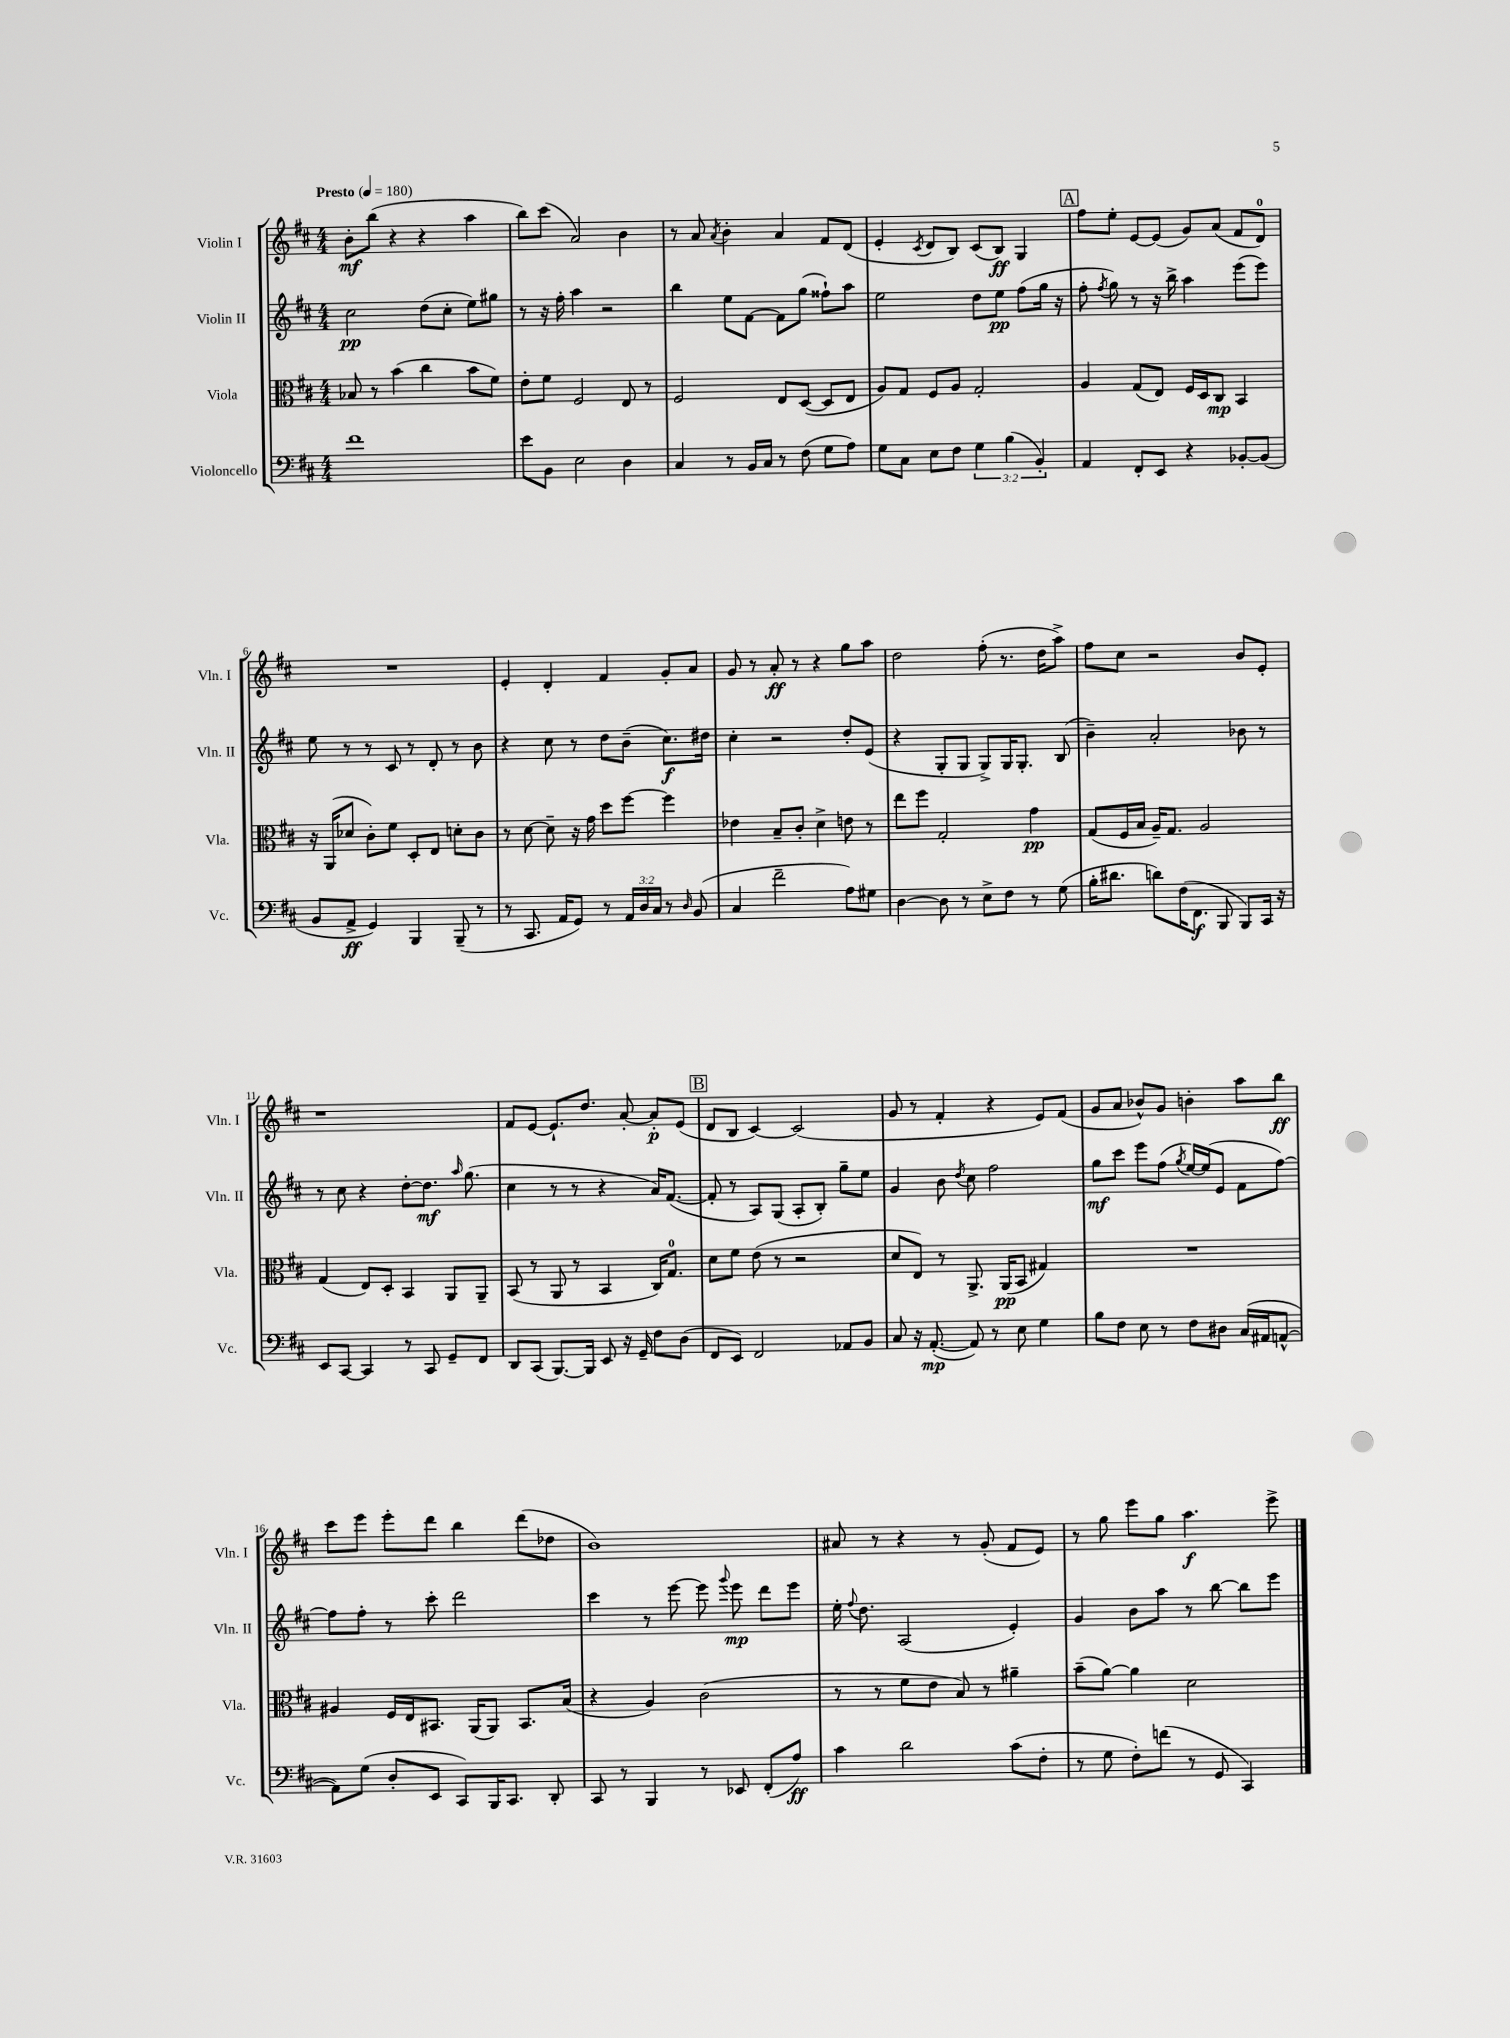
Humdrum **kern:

**kern	**kern	**kern	**kern
*staff4	*staff3	*staff2	*staff1
*clefF4	*clefC3	*clefG2	*clefG2
*k[f#c#]	*k[f#c#]	*k[f#c#]	*k[f#c#]
*M4/4	*M4/4	*M4/4	*M4/4
*MM180	*MM180	*MM180	*MM180
1f#	8B-/	2cc#\	8b'\L
.	8r	.	(8bb\J
.	(4b\	.	4r
.	4cc#\	(8dd\L	4r
.	.	8cc#'\J	.
.	8b\L	8ee\L)	4aa\
.	8f#\J)	8gg#\J	.
=	=	=	=
8e\L	8e'\L	8r	8bb\L)
8BB\J	8f#\J	16r	(8ccc#\J
.	.	16ff#'\	.
2E\	2F#/	4aa\	2a/)
.	.	2r	.
4D\	8E/	.	4b\
.	8r	.	.
=	=	=	=
4C#/	2F#/	4bb\	8r
.	.	.	8a/
.	.	.	8qa/
8r	.	8ee\L	4b'\
16BB/LL	.	[8f#\J	.
16C#/JJ	.	.	.
8r	8E/L	8f#\]L	4a/
(8F#\	([8D/J	(8gg\J	.
8G\L	8D/]L	8ff##`\L)	8f#/L
8A\J)	8E/J	8aa\J	(8d/J
=	=	=	=
8G\L	8A/L)	2ee\	4e'/
8C#\J	8G/J	.	.
.	.	.	8qc#/
8E\L	8F#/L	.	8d/L
8F#\J	8A/J	.	8B/J)
6G\	2G'/	8dd\L	(8c#/L
.	.	8ee\J	8B/J)
(6B\	.	.	.
.	.	(8ff#\L	4G/
6BB'/)	.	.	.
.	.	16gg\Jk	.
.	.	16r	.
=	=	=	=
4AA/	4A/	8ff#'\	8ff#\L
.	.	8qff#/	.
.	.	8gg\)	8ee'\J
8FF#'/L	(8G/L	8r	[8e/L
8EE/J	8E/J)	16r	(8e/]J
.	.	16bb^\	.
4r	16F#/LL	4aa\	8g/L)
.	16D/J	.	.
.	8C#/J	.	(8a/J
[8BB-'/L	4BB/	(8eee\L	8f#/L
(8BB-/]J	.	8eee\J)	8d/J)
=	=	=	=
8BB/L	16r	8ee\	1r
.	(16AA/LK	.	.
8AA^/J	8d-/J	8r	.
4GG/)	8c#'\L)	8r	.
.	8f#\J	8c#/	.
4BBB/	8D'/L	8r	.
.	8E/J	8d'/	.
(8BBB~/	8d'\L	8r	.
8r	8c#\J	8b\	.
=	=	=	=
8r	8r	4r	4e'/
8.CC#/	[8d\	.	.
.	8d~\]	8cc#\	4d'/
16AA/LK	.	.	.
8GG/J)	16r	8r	.
.	16g\	.	.
8r	8dd\L	8dd\L	4f#/
24AA/LL	[8ff#\J	(8b~\J	.
24D/	.	.	.
24C#/JJ	.	.	.
8r	4ff#\]	8.cc#\L)	8g'/L
16qqD/	.	.	.
(8BB/	.	.	8a/J
.	.	16dd#\Jk	.
=	=	=	=
4C#/	4e-\	4cc#'\	8g/
.	.	.	8r
2f#~\	8B~/L	2r	8a'/
.	8c#'/J	.	8r
.	4d^\	.	4r
8A\L)	8e\	8dd'/L	8gg\L
8G#\J	8r	(8e/J	8aa\J
=	=	=	=
[4D\	8ee\L	4r	2dd\
.	8ff#\J	.	.
8D\]	2G'/	8G'/L	.
8r	.	8G/J	.
8E^\L	.	8G^/L)	(8ff#'\
8F#\J	.	16G/K	8.r
.	.	8.G'/J	.
8r	4g\	.	.
.	.	.	16dd\LK
(8G\	.	(8B/	8aa^\J)
=	=	=	=
16B'\LK	(8G/L	4b~\)	8ff#\L
8.d#\J	.	.	.
.	16F#/L	.	8cc#\J
.	16B/JJ	.	.
8d\L)	16A~/LK)	2a'/	2r
.	8.G/J	.	.
(16F#\K	.	.	.
8.FF#\J	.	.	.
.	2A/	.	.
8BBB/	.	.	.
8BBB/L)	.	8b-\	8b/L
16CC#/Jk	.	8r	8e'/J
16r	.	.	.
=	=	=	=
8EE/L	(4G/	8r	1r
[8CC#/J	.	8cc#\	.
4CC#/]	8E/L)	4r	.
.	8D'/J	.	.
8r	4BB/	[8dd'\L	.
8CC#/	.	8.dd\]J	.
8GG~/L	8AA/L	.	.
.	.	16qqaa/	.
.	.	(8.gg\	.
8FF#/J	8AA~/J	.	.
=	=	=	=
8DD/L	(8BB/	4cc#\	8f#/L
(8CC#/J	8r	.	[8e/J
[8.BBB/L)	8AA/	8r	8.e`/]L
.	8r	8r	.
16BBB/]Jk	.	.	8.dd/J
8EE/	4BB/	4r	.
16r	.	.	[8a'/
16GG~/	.	.	.
8F#\L	16C#/LK)	16a/LK)	8a'/]L
.	8.G/J	([8.f#/J	.
(8D\J	.	.	(8e/J
=	=	=	=
8FF#/L	8d\L	8f#'/]	8d/L
8EE/J)	8f#\J	8r	8B/J
2FF#/	(8e\	8A/L)	[4c#/)
.	8r	(8G/J	.
.	2r	8A'/L	(2c#/]
.	.	8B'/J)	.
8AA-/L	.	8gg~\L	.
8BB/J	.	8ee\J	.
=	=	=	=
8C#/	8d/L	4g/	8g/
16r	8E/J)	.	8r
([8.AA'/	.	.	.
.	8r	8b\	4f#'/
.	.	8qdd/	.
8AA/])	8.AA^/	8cc#\	.
8r	.	2ff#\	4r
.	(16AA/LK	.	.
8E\	8BB/J	.	.
4G\	4G#/)	.	8e/L)
.	.	.	(8f#/J
=	=	=	=
8B\L	1r	8gg\L	8g/L
8F#\J	.	8ccc#\J	8a/J
8E\	.	8eee\L	8b-^^/L)
8r	.	(8ff#\J	8g/J
.	.	8qgg/	.
8F#\L	.	[16ee/LL)	4b'\
.	.	(16ee/]J	.
8D#\J	.	8e/J	.
(16C#/LL	.	8f#\L	8aa\L
16AA#/J	.	.	.
[8AA^^/J	.	[8ff#\J)	8bb\J
=	=	=	=
8AA\]L)	4A#/	8ff#\]L	8ccc#\L
(8G\J	.	8ff#'\J	8eee\J
8D'/L	16F#/LL	8r	8eee'\L
.	16E/J	.	.
8EE/J	8.BB#/J	8ccc#'\	8ddd\J
8CC#/L)	.	2ddd\	4bb\
.	(16AA/LK	.	.
16BBB/K	8AA/J)	.	.
8.CC#/J	.	.	.
.	8.BB#/L	.	(8ddd\L
8DD'/	.	.	8dd-\J
.	(16B/Jk	.	.
=	=	=	=
8CC#/	4r	4ccc#\	1b)
8r	.	.	.
4BBB/	4A/)	8r	.
.	.	[8eee\	.
8r	(2c#\	8eee\]	.
.	.	8qqggg/	.
8EE-/	.	8eee\	.
(8FF#'/L	.	8ddd\L	.
8A/J)	.	8eee\J	.
=	=	=	=
4c#\	8r	16ee'\	8a#/
.	.	8qqff#/	.
.	.	8.dd\	.
.	8r	.	8r
2d\	8f#\L	(2A/	4r
.	8e\J	.	.
.	8B/)	.	8r
.	8r	.	(8g'/
(8c#\L	4a#~\	4e'/)	8f#/L
8F#'\J	.	.	8e/J)
=	=	=	=
8r	(8b~\L	4g/	8r
8G\	[8a\J)	.	8gg\
8F#'\L)	4a\]	8b\L	8eee\L
(8f\J	.	8aa\J	8gg\J
8r	2d\	8r	4.aa\
8GG/	.	[8bb\	.
4CC#/)	.	8bb\]L	.
.	.	8eee\J	8eee^\
==	==	==	==
*-	*-	*-	*-
